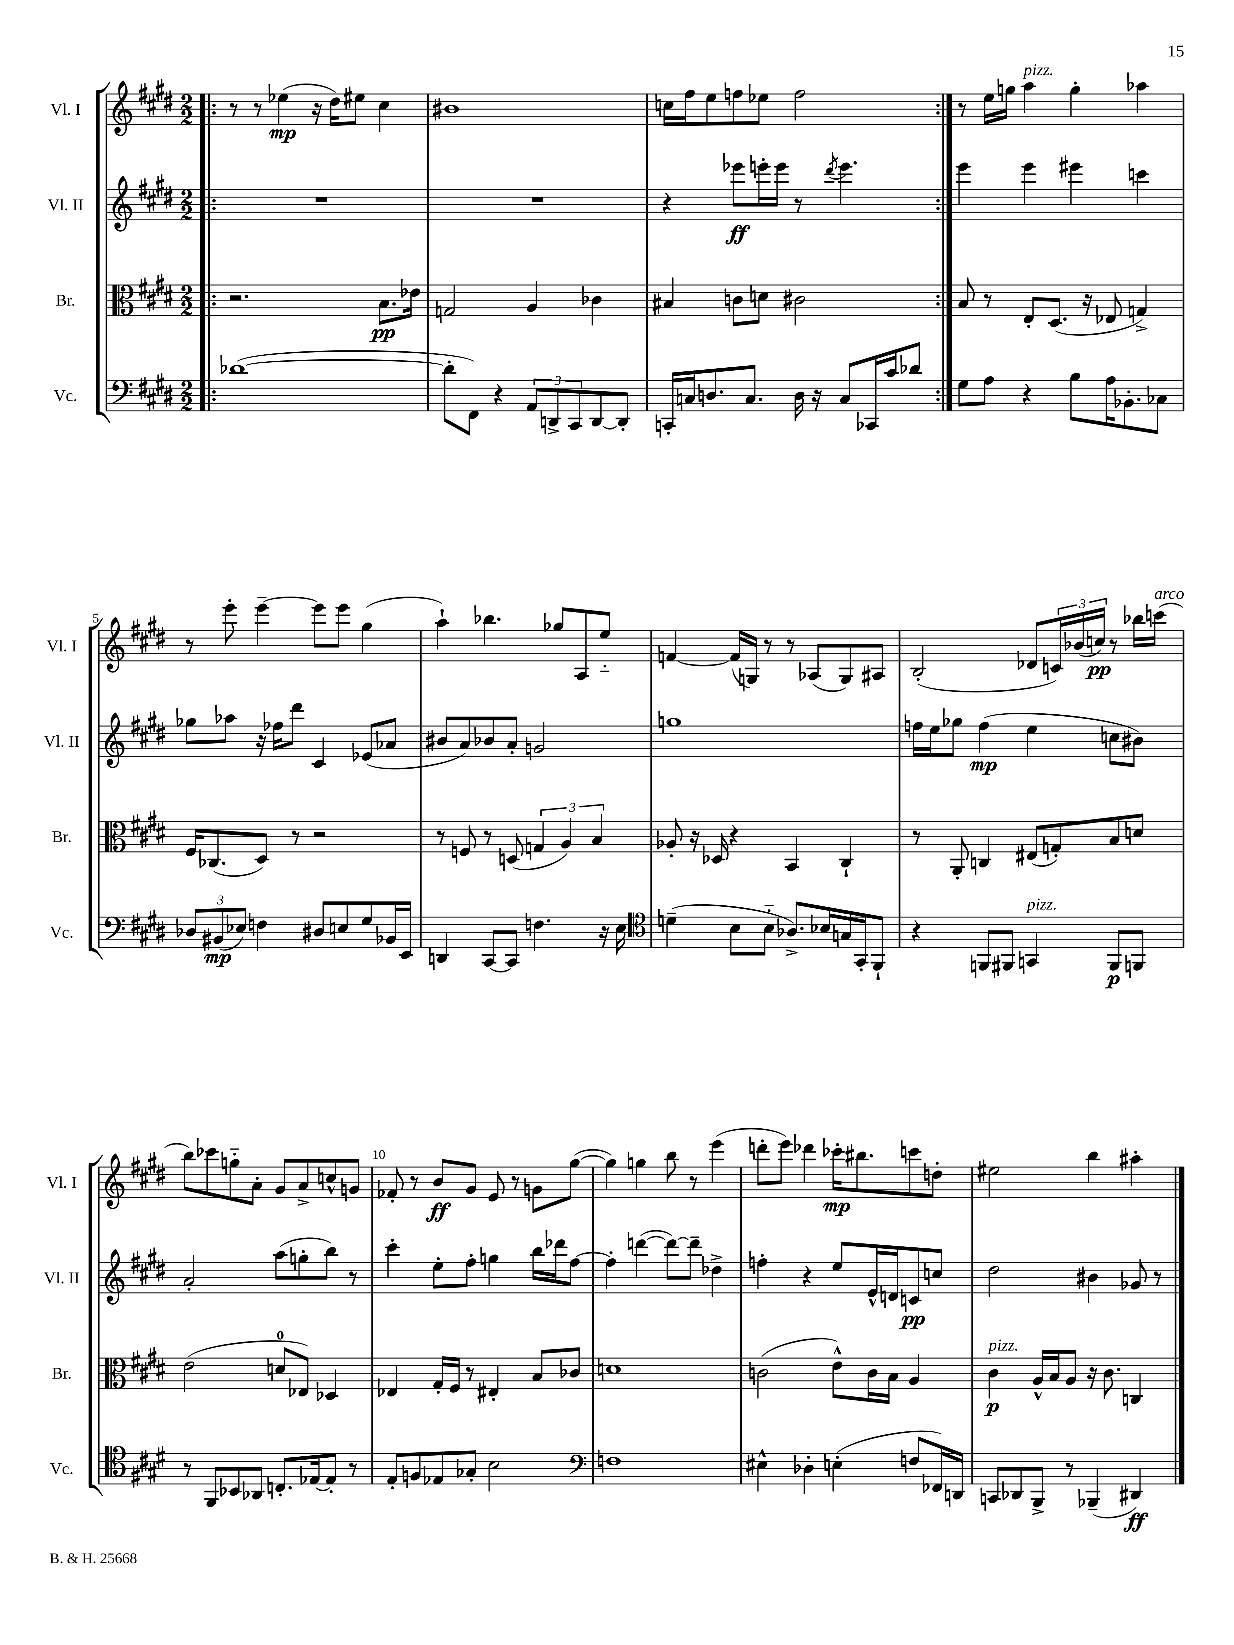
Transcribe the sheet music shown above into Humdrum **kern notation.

**kern	**kern	**kern	**kern
*staff4	*staff3	*staff2	*staff1
*clefF4	*clefC3	*clefG2	*clefG2
*k[f#c#g#d#]	*k[f#c#g#d#]	*k[f#c#g#d#]	*k[f#c#g#d#]
*M2/2	*M2/2	*M2/2	*M2/2
=!|:	=!|:	=!|:	=!|:
([1d-	2.r	1r	8r
.	.	.	8r
.	.	.	(4ee-
.	.	.	16r
.	.	.	16dd#)
.	.	.	8ee#
.	8.B	.	4cc#
.	16e-	.	.
=	=	=	=
8d-']	2G	1r	1b#
8FF#)	.	.	.
4r	.	.	.
12AA	4A	.	.
12DD^	.	.	.
12CC#	.	.	.
[8DD	4c-	.	.
8DD']	.	.	.
=	=	=	=
16CC'	4B#	4r	16cc
16C	.	.	16ff#
8.D	.	.	8ee
.	8c	8eee-	8ff
8.C	.	.	.
.	8d	16eee'	8ee-
.	.	16eee	.
16D	2c#	8r	2ff
16r	.	.	.
.	.	8qddd#	.
8C	.	4.eee	.
16CC-	.	.	.
16c#	.	.	.
8d-	.	.	.
=:|!	=:|!	=:|!	=:|!
8G#	8B	4eee	8r
8A	8r	.	16ee
.	.	.	16gg
4r	8E'	4eee	4aa
.	(8.D#	.	.
8B	.	4eee#	4gg'
.	16r	.	.
16A	8E-	.	.
8.BB-'	.	.	.
.	4G^)	4ccc	4aa-
8C-	.	.	.
=	=	=	=
12D-	16F#	8gg-	8r
.	(8.C-	.	.
(12BB#	.	.	.
.	.	8aa-	8eee'
12E-)	.	.	.
4F	8D#)	16r	[4eee~
.	.	16ff-	.
.	8r	8ddd#	.
8D#	2r	4c#	8eee]
8E	.	.	8eee
8G#	.	(8e-	(4gg#
16BB-	.	8a-	.
16EE	.	.	.
=	=	=	=
4DD	8r	8b#	4aa`)
.	8F	8a)	.
[8CC#	8r	8b-	4.bb-
8CC#]	(8D	8a'	.
4.F	6G	2g	.
.	.	.	8gg-
.	6A)	.	.
.	.	.	8A
.	6B	.	.
16r	.	.	8ee'~
16E	.	.	.
=	=	=	=
*clefC4	*	*	*
(4d~	8A-'	1gg	[4f
.	16r	.	.
.	16D-	.	.
8B	4r	.	(16f]
.	.	.	16G)
8B'~	.	.	8r
8.A-^)	4BB	.	8r
.	.	.	(8A-
16B-	.	.	.
16G	4C#`	.	8G)
16GG#'	.	.	.
8FF#`	.	.	8A#
=	=	=	=
4r	8r	16ff	(2B'
.	.	16ee	.
.	8AA'	8gg-	.
8FF	4C	(4ff	.
8FF#	.	.	.
4GG	(8E#	4ee	8d-
.	8G')	.	24c)
.	.	.	(24b-
.	.	.	24cc)
8FF#	8B	8cc	8r
8FF	8d	8b#)	16bb-
.	.	.	(16ccc
=	=	=	=
8r	(2e	2a'	8bb)
8FF#	.	.	8ccc-
8BB-	.	.	8gg'~
8AA-	.	.	8a'
8.C'	8d	(8aa	8g#
.	8E-)	8gg'	8a^
[16E-	.	.	.
8E-']	4D-	8bb)	8cc^^
8r	.	8r	8g
=	=	=	=
8E'	4E-	4ccc#'	8f-'
8F	.	.	8r
8E-	16G#'	8ee'	8b
.	16F#	.	.
8G-'	8r	8ff#'	8g#
2B	4E#'	4gg	8e
.	.	.	8r
.	8B	16bb	8g
.	.	16ddd-	.
.	8c-	[8ff#	([8gg#
=	=	=	=
*clefF4	*	*	*
1F	1d	4ff#']	4gg#])
.	.	([4ddd	4gg
.	.	8ddd_)	8bb
.	.	8ddd~]	8r
.	.	4dd-^	(4eee
=	=	=	=
4E#^^	(2c	4ff'	8ddd'
.	.	.	8eee)
4D-'	.	4r	4ddd-
(4E'	8e^^)	8ee	16ccc-'
.	.	.	8.bb#
.	16c	16e^^	.
.	16B	16d	.
8F	4A	8c	8ccc
16FF-)	.	8cc	8dd'
16DD	.	.	.
=	=	=	=
8CC	4c#	2dd#	2ee#
8DD-	.	.	.
8BBB^	16A^^	.	.
.	16B	.	.
8r	8A	.	.
(4BBB-~	16r	4b#	4bb
.	8.c#	.	.
4DD#)	4C	8g-	4aa#'
.	.	8r	.
==	==	==	==
*-	*-	*-	*-
